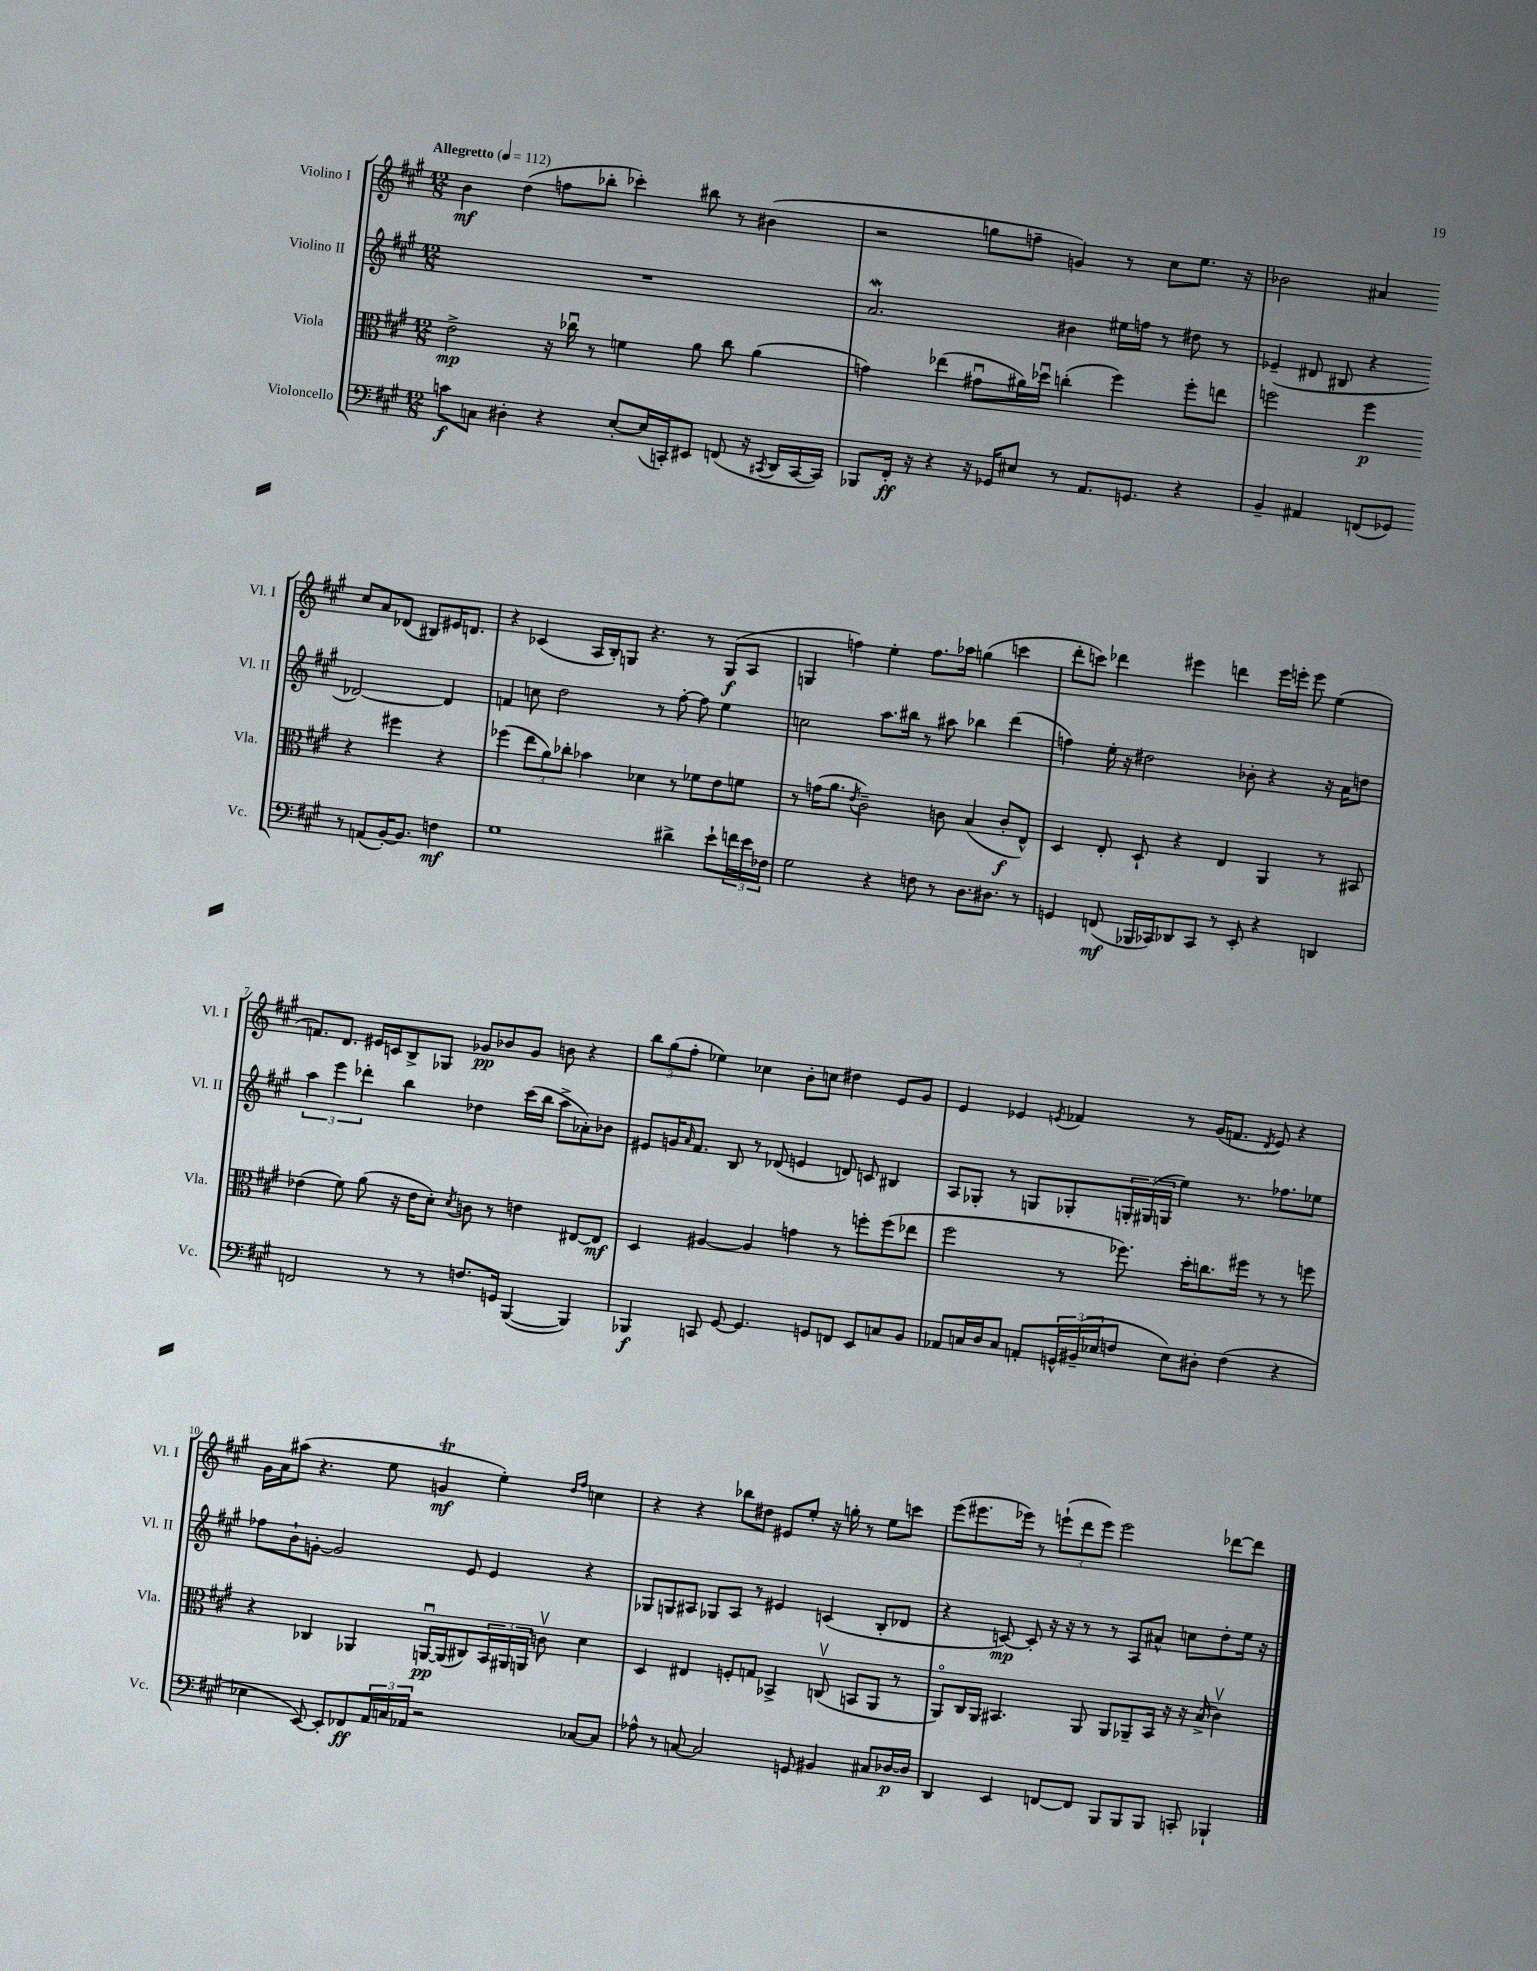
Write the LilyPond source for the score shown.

<<
\new StaffGroup <<
\new Staff = "s0" \with { instrumentName = "Violino I" shortInstrumentName = "Vl. I" } {
    \clef treble \key a \major \numericTimeSignature \time 12/8 \tempo "Allegretto" 4 = 112
    b'4\mf d''4( f''8 bes''8-. ces'''4-.) bis''8 r8 bis'4( |
    r2 g''8 f''8-- g'4) r8 cis''8 e''8. r16 |
    bes'2 ais'4 cis''8 ais'8 des'8( bis8) eis'16 d'8. |
    r4 ces'4( a16 b16-.) g8 r4. r8 g8\f( a8 |
    g4 f''4) e''4-. f''8. aes''16 g''4( c'''4 |
    d'''8-. c'''8) des'''4 eis'''4 d'''4 eis'''16 e'''16-. e'''8 e''4( |
    f'8.) d'8. eis'16 c'16 b8-> ges8 ges'8\pp bes'8 ges'8 b'8 r4 |
    \tuplet 3/2 { b''8 gis''8( fis''8-. } ees''4) ces''4 b'8-. c''8 dis''4 e'8 gis'8 |
    e'4 ees'4 \acciaccatura { e'8 } fes'4 r8 gis'16( f'8. \acciaccatura { d'8 } e'8) r4 |
    gis'16 a'16 ais''8( r4. e''8 g'4\trill\mf e''4-.) \grace { d''16 fis''16 } c''4 |
    r4 r4 bes''8 dis''8 eis'8 e''8-. r16 g''16-. r8 e''8 c'''8 |
    e'''8( eis'''8. ees'''16) r8 \tuplet 3/2 { e'''8-!( d'''8 e'''8) } e'''2 des'''8~ des'''8 \bar "|." |
}
\new Staff = "s1" \with { instrumentName = "Violino II" shortInstrumentName = "Vl. II" } {
    \clef treble \key a \major \numericTimeSignature \time 12/8
    R1. |
    a'2.\mordent bis'4 eis''16 f''16 r8 dis''8 r8 |
    ees'4--( dis'8 bis8 r4 des'2~) des'4 |
    f'4 c''8 d''2 r8 fis''8~-. fis''8 e''4 |
    c''2 a''8. bis''16 r8 ais''8 bes''4 d'''4( |
    f''4) e''16-. r16 dis''2 bes'8-. r4 r16 a'16 d''8 |
    \tuplet 3/2 { a''4 e'''4 des'''4-. } b''4 des''4 cis'''16( b''16 a''8-> aes'8-.) bes'8 |
    eis'8 g'16 \grace { a'16 } fis'8. b8 r8 des'8( e'4 d'8) c'8 bis4 |
    a8 ges8-. r8 g8 ges8-. \tuplet 3/2 { g16-. gis16( g16 } e''4) r8. fes''8. ees''8 |
    fes''8 b'8-! g'8~-. g'2 e'8 e'4 r4 |
    ges8 g8 ais8 ges8 ais8 r8 eis'4 c'4( b8-. des'8 |
    r4 c'8~\mp) c'8-. r16 r16 r8 r8 a8 ais'8-^ c''8 d''8-. e''16 r16 \bar "|." |
}
\new Staff = "s2" \with { instrumentName = "Viola" shortInstrumentName = "Vla." } {
    \clef alto \key a \major \numericTimeSignature \time 12/8
    e'2->\mp r16 ces''16\downbow r8 f'4 a'8 ces''8 a'4( |
    g'4) ees''4( gis'8\downbow ais'16) des''16\downbow c''4-.( fis''4) fis''8-. e''8 |
    f''2 f''4\p r4 fis''4 r4 |
    fes''4( \tuplet 3/2 { e''8 a'8) ces''8-. } bes'4 des'4 r8 fes'8 e'8 f'8 |
    r8 g'16( a'8. \acciaccatura { e'8 } cis'2--) c'8 b4( c'8-.\f e8-^) |
    d4 e8-. d8-! r4 e4 a,4 r8 bis,8 |
    ees'4( fis'8) a'8( r16 ees'16 d'8-.) \acciaccatura { d'8 } c'8 r8 e'4 eis8~ eis8\mf |
    d4 ais4~ ais4 g'4 r8 f''8-. f''8( ees''8 |
    fis''2 r8 fes''8.) d''16-. c''8. fis''16 r8 r8 f''8 |
    r4 ces4 aes,4 a,16~\downbow\pp a,16( cis8) \tuplet 3/2 { b,16 ais,16 a,16 } c'8\upbow d'4 |
    d4 eis4 f8-. g8 bes,4-> c8\upbow( b,8 a,8 r8 |
    a,8\flageolet) cis16 a,16 bis,4. a,8 a,8 aes,8-- bis,16 r16 r16 b16->( cis'4\upbow) \bar "|." |
}
\new Staff = "s3" \with { instrumentName = "Violoncello" shortInstrumentName = "Vc." } {
    \clef bass \key a \major \numericTimeSignature \time 12/8
    c'8\f c8 dis4-. r4 e8~-. e16( c,16-.) eis,8 f,8( r16 \acciaccatura { cis,8 } d,16 cis,16~ cis,16) |
    bes,,8 fis,16-.\ff r16 r4 r16 ges,16 eis8 r8 a,8. g,8. r4 |
    b,4-- ais,4 f,8( ges,8) r8 a,8( b,16~-.) b,8. f4\mf |
    gis1 dis'4-> e'8-! \tuplet 3/2 { f'16 e'16 fes16 } |
    gis2 r4 f8 r8 d8. dis8. r8 |
    g,4 f,8\mf( bes,,16 ces,16) des,8 ces,8 r8 e,8-. r4 d,4 |
    f,2 r8 r8 f8. g,16 b,,4~( b,,4) |
    bes,,4\f c,8 gis,8~ gis,4. g,8 f,8 e,8 c8 b,8 |
    aes,8 c16 d16 c8 a,8-. \tuplet 3/2 { g,16-^ bis,16--( ees16 } f8 ees8) dis8-. f4( r4 |
    ees4 e,8~) e,8-. fes,8\ff \tuplet 3/2 { a,16 c16 aes,16 } r2 ces8~ ces8 |
    aes8-^ r8 c8~ c2 g,8 bis,4 cis8 des16~\p des16 |
    d,4 e,4 f,8~ f,8 b,,8 b,,8 b,,8 c,8-. bes,,4-! \bar "|." |
}
>>
>>
